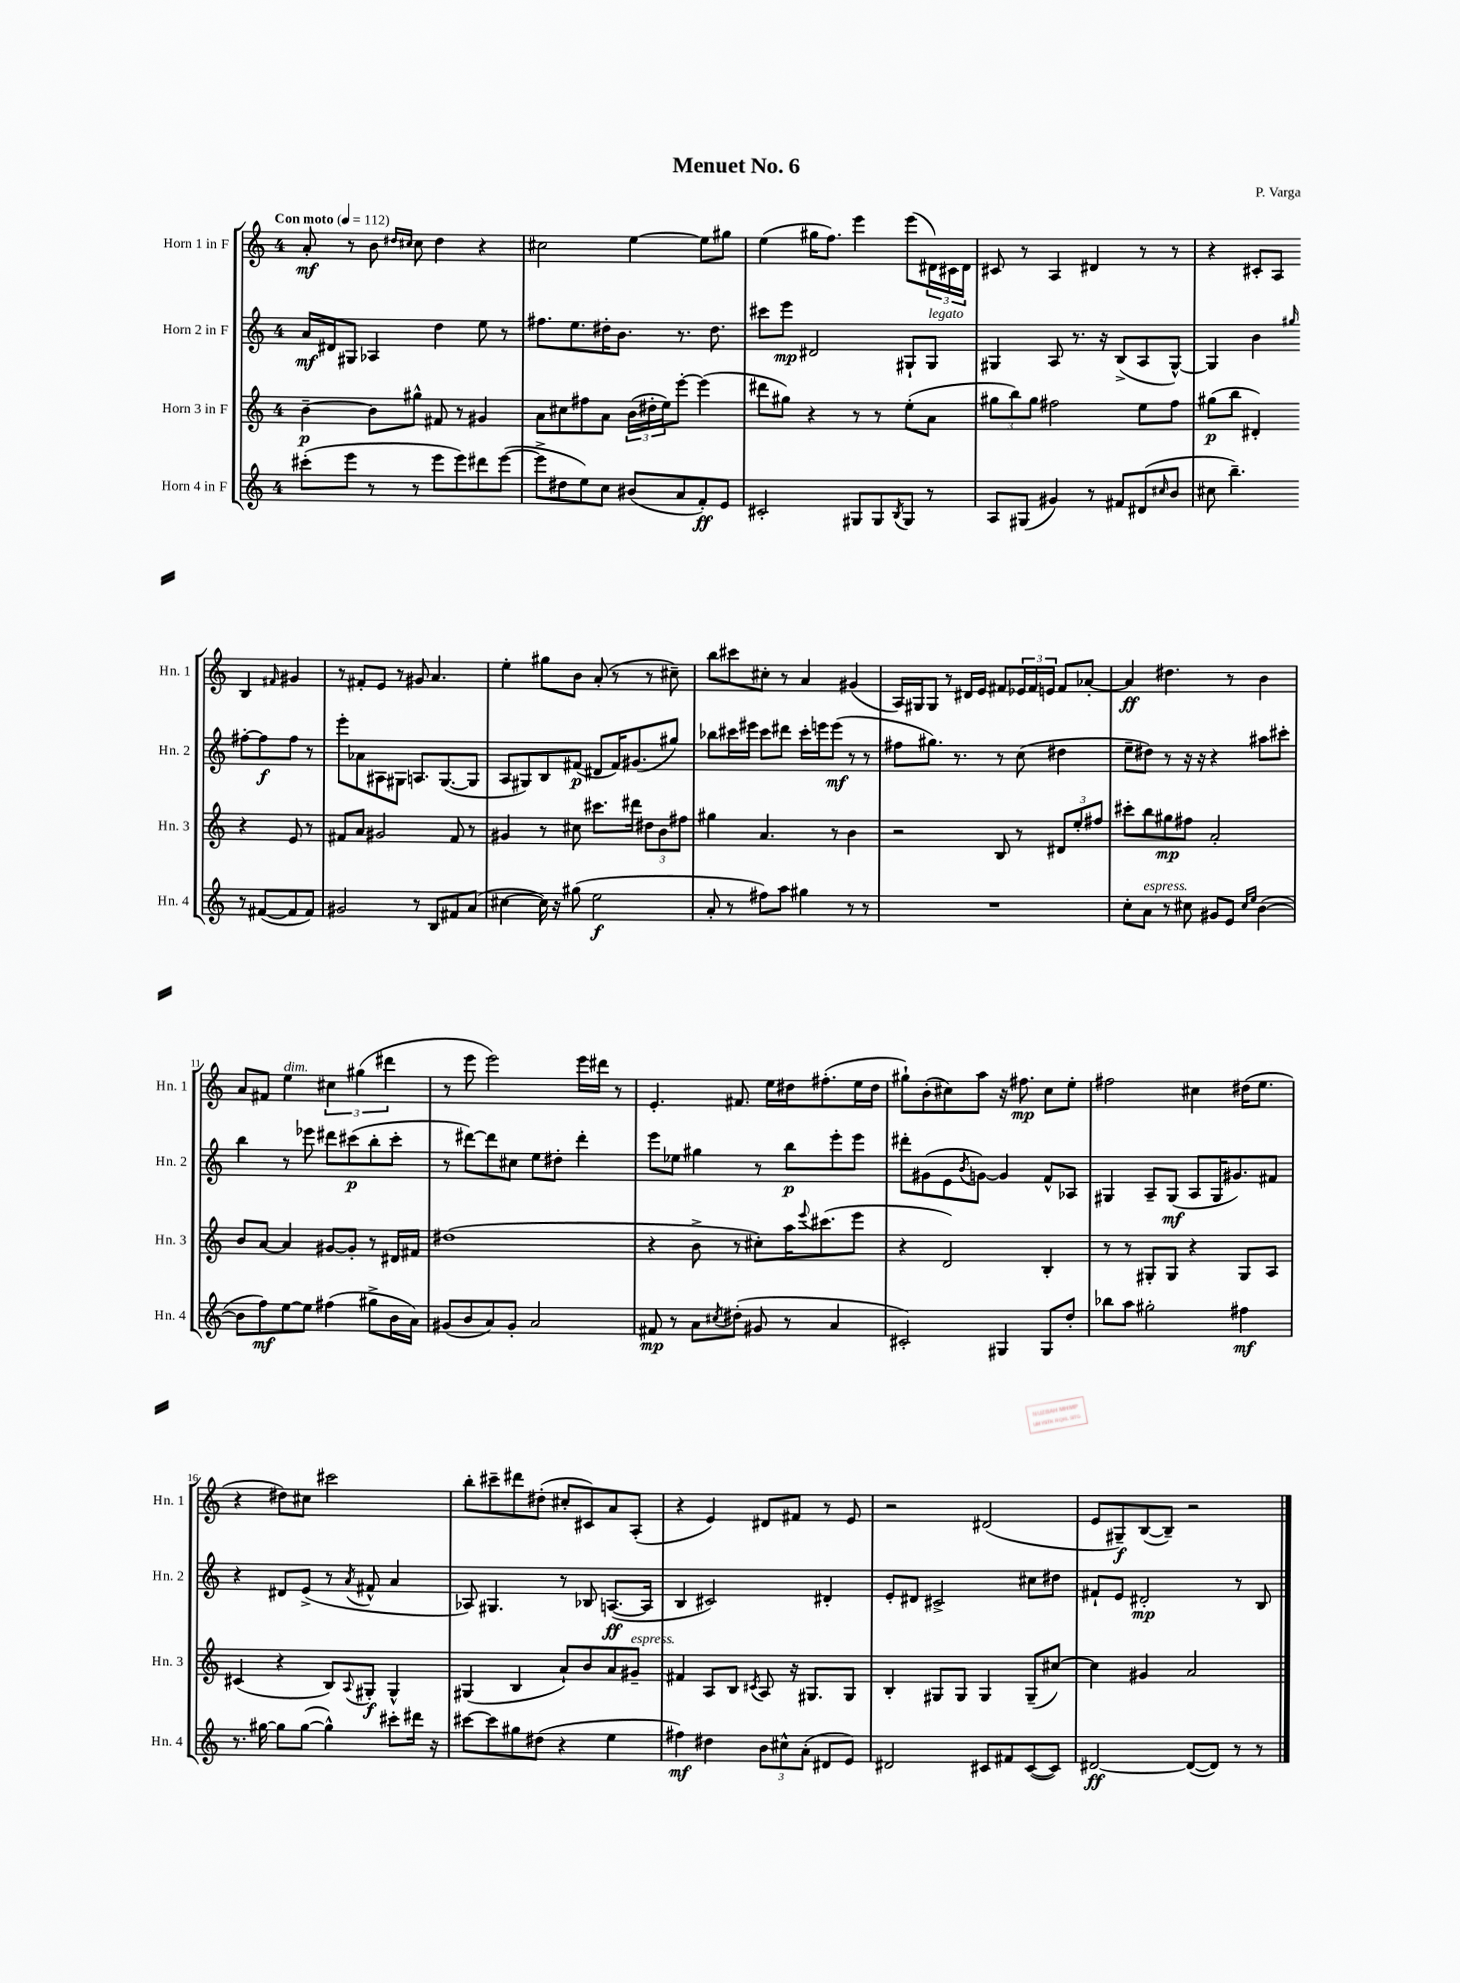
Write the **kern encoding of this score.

**kern	**kern	**kern	**kern
*staff4	*staff3	*staff2	*staff1
*clefG2	*clefG2	*clefG2	*clefG2
*k[]	*k[]	*k[]	*k[]
*M4/4	*M4/4	*M4/4	*M4/4
*MM112	*MM112	*MM112	*MM112
(8ccc#'\L	[4b~\	16a/LL	8a'/
.	.	16d#/J	.
8eee\J	.	8G#/J	8r
8r	8b\]L	4A-/	8b\
.	.	.	16qqdd#/LL
.	.	.	16qqcc#/JJ
8r	8gg#^^\J	.	8cc#\
8eee\L	8f#/	4dd\	4dd#\
8eee\)	8r	.	.
8ddd#\	4g#/	8ee\	4r
([8eee\J	.	8r	.
=	=	=	=
8eee^\]L	8a\L	8.ff#\L	2cc#\
8dd#\	8cc#\	.	.
.	.	8.ee\	.
8ee\)	8ff#\	.	.
8cc\J	8a\J	16dd#'\K	.
.	.	8.b\J	.
(8b#/L	(24b\LL	.	[4ee\
.	24dd#'\	.	.
.	24ee\J)	.	.
8a/	[8eee'\J	8.r	.
8f'/)	(4eee\]	.	8ee\]L
.	.	8.dd#\	.
8e/J	.	.	8gg#\J
=	=	=	=
2c#'/	8ddd#\L	8ccc#\L	(4ee\
.	8gg#\J)	8eee\J	.
.	4r	2d#/	16gg#\LK
.	.	.	8.ff\J)
8G#/L	8r	.	4eee\
8G#/	8r	.	.
8qB/	.	.	.
8G#/J	(8ee'\L	8G#`/L	(8eee\L
8r	8a\J	8G#/J	24d#\L)
.	.	.	24c#\
.	.	.	24d#\JJ
=	=	=	=
8A/L	12gg#\L	4G#/	8c#/
.	12bb\)	.	.
(8G#/J	.	.	8r
.	12gg#\J	.	.
4g#/)	2ff#\	8A/	4A/
.	.	8.r	.
8r	.	.	4d#/
.	.	16r	.
8f#/L	.	(8B^/L	.
(8d#/	8ee\L	8A/	8r
16qqcc#/	.	.	.
8b/J	8ff#\J	[8G#^^/J)	8r
=	=	=	=
8cc#\	(8gg#\L	4G#/]	4r
4.bb~\)	8bb\J	.	.
.	4d#'/)	4b\	8c#'/L
.	.	.	8A/J
.	.	16qqgg#/	.
8r	4r	[8ff#'\L	4B/
([8f#/L	.	8ff#\]	.
.	.	.	16qqf#/
8f#/]	8e/	8ff#\J	4g#/
8f#/J)	8r	8r	.
=	=	=	=
2g#/	8f#/L	8eee'\L	8r
.	8a/J	8a-\	8f#'/L
.	2g#/	8A#\	8e/J
.	.	8G#\J	8r
8r	.	8.A/L	8g#/
8B/L	.	.	4.a/
.	.	([8.G#/	.
8f#/	8f#/	.	.
(8a/J	8r	8G#/]J	.
=	=	=	=
[4cc#\	4g#/	8A/L	4ee'\
.	.	8G#/)	.
16cc#\])	8r	8B/	8gg#\L
16r	.	.	.
(8gg#\	8cc#\	(8f#/J	8b\J
2ee\	8.ccc#\L	8d#/L	(8a'/
.	.	16f#/K)	8r
.	16ddd#\Jk	(8.g#/	.
.	12dd#\L	.	8r
.	12b\	.	.
.	.	8gg#/J)	8cc#~\)
.	12ff#\J	.	.
=	=	=	=
8a'/	4gg#\	8bb-\L	8bb\L
8r	.	16ccc#\L	8ccc#\
.	.	16eee#\JJ	.
8ff#\L)	4.a/	8ccc#\L	8cc#'\J
8aa\J	.	8ddd#\J	8r
4gg#\	.	16ccc#'\LL	4a/
.	.	16eee\J	.
.	8r	(8eee\J	.
8r	4b\	8r	(4g#/
8r	.	8r	.
=	=	=	=
1r	2r	8ff#\L	16A/LL)
.	.	.	16G#/J
.	.	8.gg#\J)	8G#/J
.	.	.	8r
.	.	8.r	.
.	.	.	16d#/LL
.	.	.	16e/JJ
.	8B/	8r	8f#/L
.	8r	(8cc\	24e-/L
.	.	.	24f#/
.	.	.	24e/JJ
.	12d#/L	4dd#\	8f#/L
.	12ee'/	.	.
.	.	.	[8a-'/J
.	12ff#/J	.	.
=	=	=	=
8cc'\L	8ccc#'\L	8ee~\L	4a-/]
8a\J	8bb\	8dd#\J)	.
8r	8gg#\	8r	4.dd#\
8cc#\	8ff#\J	16r	.
.	.	16r	.
8g#/L	2a'/	4r	.
8e/J	.	.	8r
16qqcc#/LL	.	.	.
16qqee/JJ	.	.	.
([4b\	.	8aa#\L	4b\
.	.	8ccc#'\J	.
=	=	=	=
8b\]L	8b/L	4bb\	8a/L
8ff\)	[8a/J	.	8f#/J
[8ee\	4a/]	8r	4ee\
8ee\]J	.	8eee-\	.
(4ff#\	[8g#/L	8ddd#\L	6cc#\
.	8g#'/]J	(8ccc#\	.
.	.	.	(6gg#\
8gg#^\L	8r	8bb'\	.
.	.	.	6ddd#\
16b\L	16d#/LL	8ccc#'\J	.
16a\JJ)	16f#/JJ	.	.
=	=	=	=
(8g#/L	(1dd#	8r	8r
8b/	.	[8ddd#\L)	8eee\
8a/)	.	8ddd#\]	2eee\)
8g#'/J	.	8cc#\J	.
2a/	.	8ee\L	.
.	.	8dd#'\J	.
.	.	4ddd#'\	16eee\LL
.	.	.	16ddd#\JJ
.	.	.	8r
=	=	=	=
8f#/	4r	8eee\L	4.e'/
8r	.	8ee-\J	.
8a\L	8b^\	4gg#\	.
8qcc#/	.	.	.
(8dd#'\J	8r	.	8.f#/
8g#/	8cc#'\L)	8r	.
.	.	.	16ee\LL
8r	16aa\K	8bb\L	16dd#\J
.	8qqeee/	.	.
.	(8.ccc#\	.	(8.ff#'\
4a/	.	8eee'\	.
.	8eee\J	8eee\J	16ee\L
.	.	.	16dd#\JJ
=	=	=	=
2c#'/)	4r	8ddd#'\L	8gg#`\L)
.	.	(8g#\	(8b'\
.	2d/)	8e\	8cc#\)
.	.	8qb/	.
.	.	[8g\J)	8aa\J
4G#/	.	4g/]	16r
.	.	.	8.ff#\
8G#/L	4B'/	8f^^/L	8cc#\L
8dd'/J	.	8A-/J	8ee'\J
=	=	=	=
8bb-\L	8r	4G#/	2ff#\
8aa\J	8r	.	.
2gg#'\	8G#'/L	8A~/L	.
.	8G#/J	(8G#/J	.
.	4r	8A/L	4cc#\
.	.	16G#/K	.
.	.	8.g#/)	.
4ff#\	8G#/L	.	(16dd#\LK
.	.	.	8.ee\J
.	8A/J	8f#/J	.
=	=	=	=
8.r	(4c#/	4r	4r
[16gg#\	.	.	.
8gg#\]L	4r	8d#/L	8dd#\L)
([8gg#\J	.	(8e^/J	8cc#\J
4gg#^^\])	8B/L)	8r	2ccc#\
.	8qqA/	8qa/	.
.	8G#'/J	8f#^^/	.
8ccc#'\L	4G#^^/	4a/	.
16ddd#\Jk	.	.	.
16r	.	.	.
=	=	=	=
[8ccc#\L	(4G#/	8A-/)	8bb'\L
8ccc#\]	.	4.G#/	8ccc#~\
8gg#\	4B/	.	8ddd#\
(8dd#\J	.	.	(8dd#'\J
4r	8a`/L)	8r	8cc#'/L
.	8b/	8B-/	8c#/)
4ee\	8a/	([8.A/L	8a/
.	8g#~/J	.	(8A'/J
.	.	16A/]Jk	.
=	=	=	=
4ff#\)	4f#/	4B/	4r
4dd#\	8A/L	2c#/)	4e/)
.	8B/J	.	.
.	8qc#/	.	.
12b\L	8A/	.	8d#/L
12cc#^^\	.	.	.
.	16r	.	8f#/J
(12a'\J	.	.	.
.	8.G#/L	.	.
8d#/L	.	4d#'/	8r
8e/J)	8G#/J	.	8e/
=	=	=	=
2d#/	4B'/	8e'/L	2r
.	.	8d#/J	.
.	8G#/L	2c#^/	.
.	8G#/J	.	.
8c#/L	4G#/	.	(2d#/
8f#/	.	.	.
([8c#/	(8G#~/L	8cc#\L	.
8c#/]J)	[8cc#/J)	8dd#\J	.
=	=	=	=
[2d#/	4cc#\]	8f#`/L	8e/L
.	.	8e/J	8G#~/)
.	4g#/	2d#'/	([8B/
.	.	.	8B~/]J)
(8d#/_L	2a/	.	2r
8d#/]J)	.	.	.
8r	.	8r	.
8r	.	8B/	.
==	==	==	==
*-	*-	*-	*-
